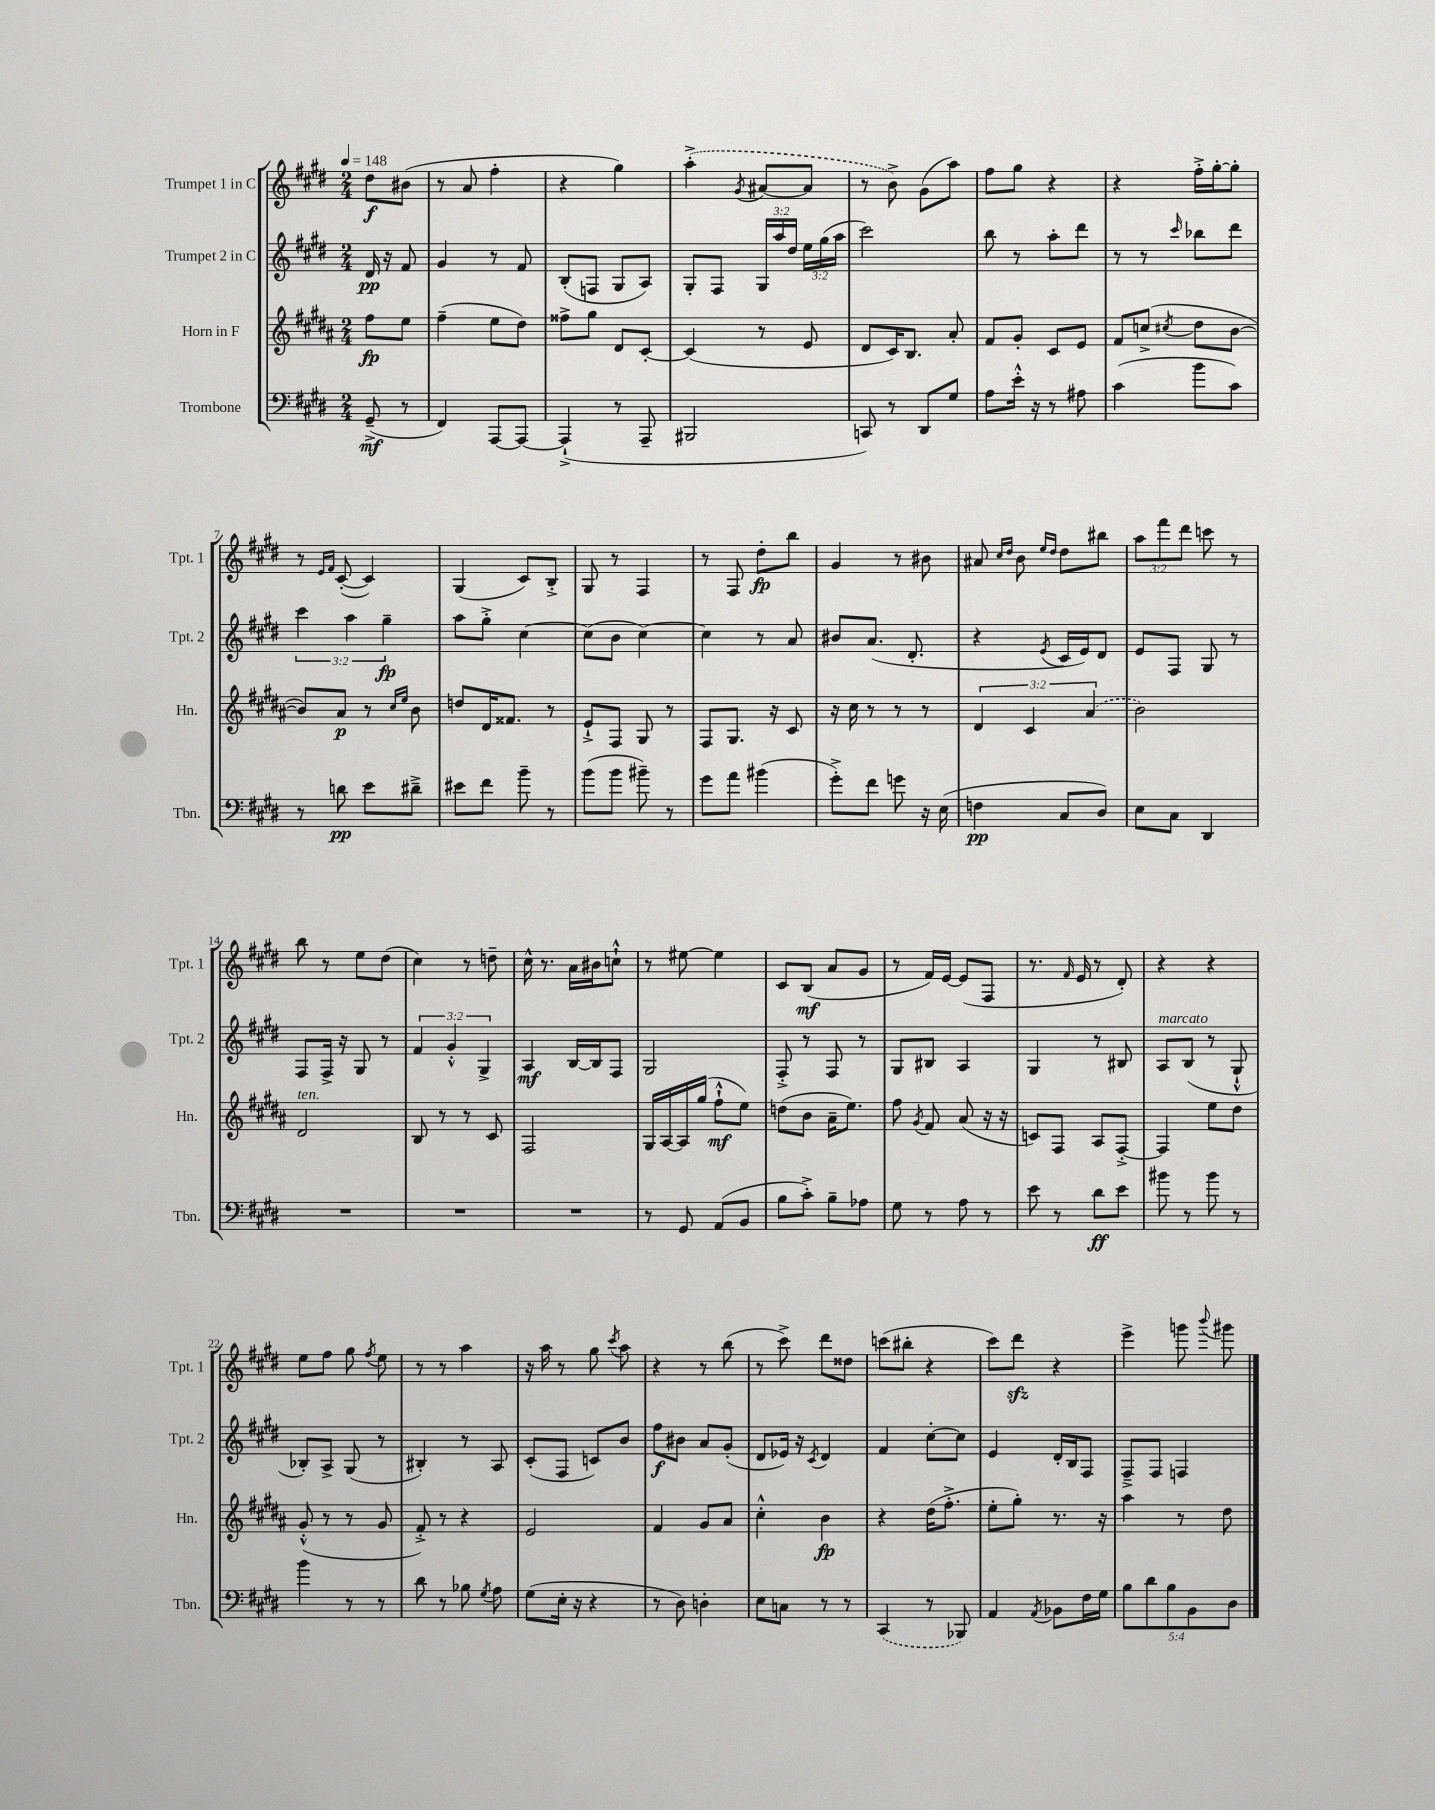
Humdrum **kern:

**kern	**kern	**kern	**kern
*staff4	*staff3	*staff2	*staff1
*clefF4	*clefG2	*clefG2	*clefG2
*k[f#c#g#d#]	*k[f#c#g#d#a#]	*k[f#c#g#d#]	*k[f#c#g#d#]
*M2/4	*M2/4	*M2/4	*M2/4
*MM148	*MM148	*MM148	*MM148
(8GG#~^	8ff#	16d#	8dd#
.	.	16r	.
8r	8ee	8f#	(8b#
=	=	=	=
4FF#)	(4ff#~	4g#	8r
.	.	.	8a
[8AAA	8ee	8r	4ff#'
8AAA_	8dd#)	8f#	.
=	=	=	=
(4AAA`^]	8ff##^	(8B'	4r
.	8gg#	8F	.
8r	8d#	8G#	4gg#)
8AAA~	[8c#'	8A)	.
=	=	=	=
2BBB#	(4c#]	8G#'	(4aa'^
.	.	8F#	.
.	.	.	8qg#
.	8r	24G#	[8a#
.	.	24aa	.
.	.	24dd#	.
.	8e	24ee	8a#]
.	.	(24gg#	.
.	.	24aa	.
=	=	=	=
8CC)	8d#	2ccc#)	8r
8r	16c#)	.	8b^)
.	8.B	.	.
8DD#	.	.	(8g#
8G#	8a#'	.	8aa)
=	=	=	=
8A	8f#	8bb	8ff#
16e'^^	8g#'	8r	8gg#
16r	.	.	.
8r	8c#	8aa'	4r
8A#	8e	8ddd#	.
=	=	=	=
(4c#	8f#	8r	4r
.	(8cc^	8r	.
.	8qcc#	16qqccc#	.
8b	8dd#	8bb-	16ff#'^
.	.	.	[16gg#'
8c#)	[8b	8ddd#	8gg#']
=	=	=	=
8r	8b])	6ccc#	8r
.	.	.	16qqe
.	.	.	16qqf#
8d	8a#	.	([8c#'
.	.	6aa	.
8e	8r	.	4c#])
.	.	6gg#~	.
.	16qqcc#	.	.
.	16qqee	.	.
8d#~^	8b	.	.
=	=	=	=
8e#	8dd	8aa	(4G#
8f#	16d#	8gg#'^	.
.	8.f##	.	.
8b~	.	[4cc#	8c#)
8r	8r	.	8B'^
=	=	=	=
(8b	8e`^	(8cc#]	8G#
8b	8F#	8b	8r
8b#~)	8G#	[4cc#)	4F#
8r	8r	.	.
=	=	=	=
8g#	8F#	4cc#]	8r
8a	8.G#	.	8F#
(4b#	.	8r	8dd#'
.	16r	.	.
.	8c#	8a	8bb
=	=	=	=
8g#'^)	16r	8b#	4g#
.	16cc#	.	.
8f#	8r	(8.a	.
8g	8r	.	8r
.	.	8.d#'	.
16r	8r	.	8b#
(16E	.	.	.
=	=	=	=
4F	6d#	4r	8a#
.	.	.	16qqcc#
.	.	.	16qqdd#
.	.	.	8b
.	6c#	.	.
.	.	.	16qqee
.	.	8qe	16qqdd#
8C#	.	16c#	8dd#
.	.	16e)	.
.	(6a#	.	.
8D#)	.	8d#	8bb#
=	=	=	=
8E	2b)	8e	12aa
.	.	.	12fff#
8C#	.	8F#	.
.	.	.	12ddd#
4DD#	.	8G#	8ccc
.	.	8r	8r
=	=	=	=
2r	2d#	8F#	8bb
.	.	16F#^	8r
.	.	16r	.
.	.	8G#	8ee
.	.	8r	(8dd#
=	=	=	=
2r	8B	6f#	4cc#)
.	8r	.	.
.	.	6g#'^^	.
.	8r	.	8r
.	.	6G#^	.
.	8c#	.	8dd~
=	=	=	=
2r	2F#	4A	16cc#^^
.	.	.	8.r
.	.	[16B	16a
.	.	16B]	16b#
.	.	8F#	8cc`^^
=	=	=	=
8r	16G#	2G#	8r
.	[16A#	.	.
8GG#	16A#]	.	[8ee#
.	(16gg#	.	.
(8AA	8ff#`^^	.	4ee#]
8BB	8ee)	.	.
=	=	=	=
8B	(8dd	8F#'^	8c#
8c#'^)	8b	8r	(8B
8B~	16a#~	8F#	8a
.	8.ee)	.	.
8A-	.	8r	8g#
=	=	=	=
8G#	8ff#	8G#	8r
.	8qg#	.	.
8r	8f#	8B#	16f#)
.	.	.	[16e
8A	(8a#	4A	(8e]
8r	16r	.	8F#
.	16r	.	.
=	=	=	=
8e	8c)	4G#	8.r
8r	8F#	.	.
.	.	.	16qqf#
.	.	.	16e
8d#	8A#	8r	8r
8e	[8F#'^	8B#	8d#')
=	=	=	=
8b#	4F#]	8A	4r
8r	.	(8B	.
8b#	8ee	8r	4r
8r	8dd#	8G#`^^	.
=	=	=	=
4b	(8g#'^^	8B-')	8ee
.	8r	8A^	8ff#
8r	8r	(8G#	8gg#
.	.	.	8qff#
8r	8g#	8r	8ee
=	=	=	=
8d#	8f#'^)	4B#')	8r
8r	8r	.	8r
8B-	4r	8r	4aa
8qG#	.	.	.
8A	.	8A	.
=	=	=	=
(8G#	2e	(8c#'	16r
.	.	.	16aa
16E'	.	8F#	8r
16r	.	.	.
4r	.	8c)	8gg#
.	.	.	8qccc#
.	.	8b	8aa
=	=	=	=
8r	4f#	8ff#	4r
8D#)	.	8b#	.
4D'	8g#	8a	8r
.	8a#	(8g#'	(8bb
=	=	=	=
8E	4cc#'^^	8d#	8r
8C	.	16e-)	8ccc#^)
.	.	16r	.
.	.	8qc#	.
8r	4b	4d#	8ddd#
8r	.	.	8dd##
=	=	=	=
(4CC#	4r	4f#	(8ccc
.	.	.	8bb#'
8r	(16dd#	[8cc#'	4r
.	8.ff#'^	.	.
8BBB-)	.	8cc#]	.
=	=	=	=
4AA	8ee'	4e	8ccc#)
.	8gg#')	.	8ddd#
8qAA	.	.	.
8BB-	8.r	16d#'	4r
.	.	16B	.
16F#	.	8F#	.
16G#	16r	.	.
=	=	=	=
10B	4aa#	8F#~^	4eee^
10d#	.	.	.
.	.	8F#	.
10B	.	.	.
.	8r	4F	8ggg
10BB	.	.	.
.	.	.	8qqbbb
.	8dd#	.	8ggg#
10D#	.	.	.
==	==	==	==
*-	*-	*-	*-
